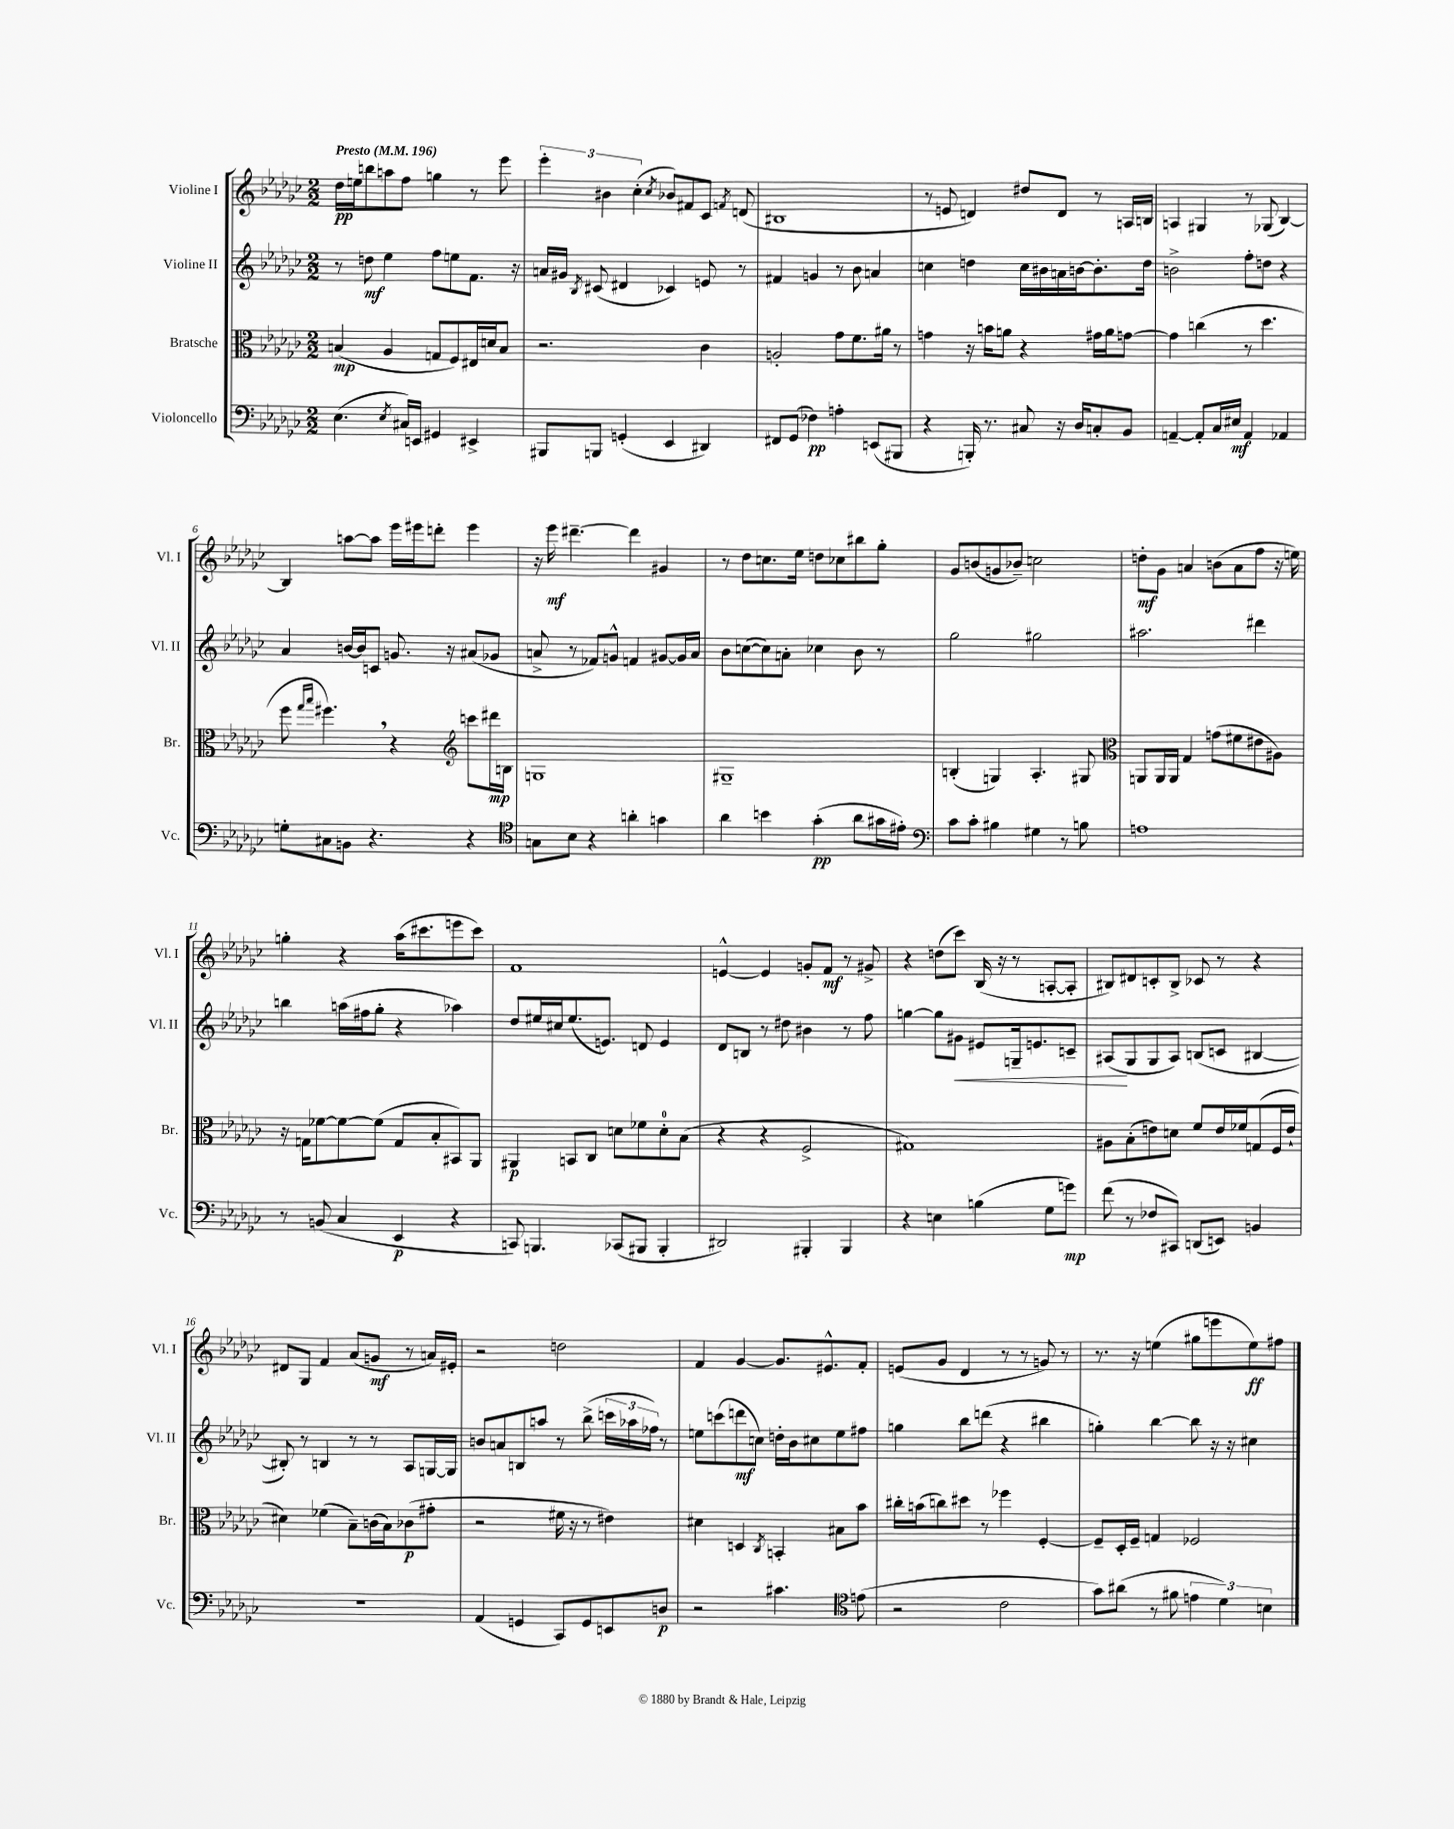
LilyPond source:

<<
\new StaffGroup <<
\new Staff = "s0" \with { instrumentName = "Violine I" shortInstrumentName = "Vl. I" } {
    \clef treble \key ges \major \numericTimeSignature \time 2/2 \tempo "Presto" 4 = 196
    \autoBeamOff des''16[\pp e''16 b''8 a''8 f''8] g''4 r8 ees'''8 |
    \tuplet 3/2 { ees'''4-. bis'4 ces''4-.( } \acciaccatura { ces''8 } bes'8[) fis'8 ces'8] \acciaccatura { f'8 } d'8( |
    bis1 |
    r8 e'8 d'4) dis''8[ d'8] r8 a16[ b16] |
    a4 gis4 r8 ges8( bes4~) |
    bes4 a''8[~ a''8] ees'''16[ eis'''16 d'''8]-. eis'''4 |
    r16 ees'''16\mf dis'''4.~-- dis'''4 gis'4 |
    r8 des''8[ c''8. ees''16] d''8[ ces''8 bis''8 ges''8]-. |
    ges'8[ b'8( g'8 bes'8]--) c''2 |
    d''8[-.\mf ges'8] a'4 b'8[( a'8 f''8] r16 e''16) |
    g''4-. r4 aes''16[( cis'''8. e'''8 cis'''8]) |
    f'1 |
    e'4~-^ e'4 g'8[-. f'8]\mf r8 gis'8-> |
    r4 d''8[( ces'''8]) bes16( r16 r8 a8[~-. a8]-. |
    bis8[) dis'8 c'8-. bis8]-> ces'8 r8 r4 |
    dis'8[ ges8] f'4 aes'8[( g'8]\mf r8 a'16[) eis'16]-. |
    r2 d''2 |
    f'4 ges'4~ ges'8.[ eis'8.-^ f'8]-. |
    e'8[( ges'8] des'4 r8 r8 g'8) r8 |
    r8. r16 e''4( gis''8[ e'''8 e''8\ff) fis''8] \bar "|." |
}
\new Staff = "s1" \with { instrumentName = "Violine II" shortInstrumentName = "Vl. II" } {
    \clef treble \key ges \major \numericTimeSignature \time 2/2
    \autoBeamOff r8 d''8\mf ees''4 f''8[ e''8 f'8.] r16 |
    a'16[ gis'16] \acciaccatura { bes8 } cis'8( dis'4 ces'4) e'8 r8 |
    fis'4 g'4 r8 bes'8 a'4 |
    c''4 d''4 c''16[ bis'16 a'16 b'16~ b'8.-. d''16] |
    b'2-> f''8[-. d''8] r4 |
    aes'4 b'16[~ b'16 c'8] g'8. r16 ais'8[( ges'8] |
    a'8-> r8 fes'8[) g'8]-^ f'4 gis'8[~ gis'16 a'16] |
    bes'8[ c''8~( c''8) a'8]-. ces''4 bes'8 r8 |
    ges''2 gis''2 |
    ais''2. dis'''4 |
    b''4 a''16[( fis''16 ges''8]-. r4 aes''4) |
    des''8[ eis''16 cis''16 eis''8.( e'8.]) d'8 e'4 |
    des'8[ b8] r8 dis''8 bis'4 r8 f''8 |
    g''4~ g''8[ gis'8]\< eis'8[ g16-- e'8. c'8]-- |
    ais8[\!( ges8 ges8 ais8]) b8[( c'8] bis4~ |
    bis8-.) r8 b4 r8 r8 aes8[ g16~ g16] |
    b'8[ a'8 b8 a''8] r8 bes''8->( \tuplet 3/2 { c'''16[ aes''16 fes''16]) } r8 |
    e''8[ c'''8( d'''8\mf c''8]) d''16[-. bes'16 cis''8 e''8 fis''8] |
    g''4 bes''8[ d'''8]( r4 bis''4 |
    g''4-.) bes''4~ bes''8 r16 r16 cis''4 \bar "|." |
}
\new Staff = "s2" \with { instrumentName = "Bratsche" shortInstrumentName = "Br." } {
    \clef alto \key ges \major \numericTimeSignature \time 2/2
    \autoBeamOff b4\mp( aes4 g8[ f8) eis16 d'16 b8] |
    r2. ces'4 |
    a2-. ges'8[ f'8. ais'16] r8 |
    g'4 r16 b'16[ a'8] r4 gis'16[ a'16 g'8]~ |
    g'4 c''4( r8 des''4. |
    f''8 \grace { ges''16[ bes''16] } fis''4.) \breathe r4 \clef treble c'''8[ dis'''16\mp b16] |
    g1 |
    gis1-- |
    b4-.( g4) aes4.-. gis8 |
    \clef alto a,8[ a,16 a,16] ges4 g'8[( fis'8 eis'8 ais8]) |
    r16 g16[ fes'8~ fes'8~ fes'8]( g8[ bes8-. bis,8) aes,8] |
    ais,4\p b,8[ ces8] d'8[ fes'8 d'8-0-. bes8]( |
    r4 r4 f2-> |
    gis1) |
    ais8[ bes8-.( e'8) d'8] f'8[ e'16 fes'16 g8( f16 e'16]-! |
    dis'4) fes'4( bes8[--) c'16( bes16) ces'8\p( gis'8]-. |
    r2 fis'16 r16 r8 eis'4) |
    dis'4 d4 \acciaccatura { ces8 } b,4-. bis8[ bes'8] |
    cis''16[-. b'16( c''8) dis''8] r8 fes''4 f4~-. |
    f8[-- des16-. f16]-- g4 fes2 \bar "|." |
}
\new Staff = "s3" \with { instrumentName = "Violoncello" shortInstrumentName = "Vc." } {
    \clef bass \key ges \major \numericTimeSignature \time 2/2
    \autoBeamOff ees4.( \acciaccatura { ees8 } cis16[) e,16] gis,4 eis,4-> |
    bis,,8[ b,,8] g,4-.( ees,4 dis,4) |
    fis,8[ ges,8]( fes4\pp) a4-. e,8[( bis,,8] |
    r4 b,,16-.) r8. cis8 r16 des16[ c8-. bes,8] |
    a,4~-- a,8[-. ces16 eis16]\mf a,4 aes,4 |
    g8[-. cis8 b,8] r4. r4 |
    \clef tenor g8[ bes8] r4 a'4-. g'4 |
    aes'4 b'4 ges'4-.\pp( aes'8[ gis'16 eis'16]-.) |
    \clef bass ces'8[ ces'8]-. bis4 gis4 r8 b8 |
    a1 |
    r8 b,8( ces4 ees,4\p r4 |
    c,8) b,,4. ces,8[( bis,,8] bis,,4-. |
    dis,2) bis,,4-. bis,,4 |
    r4 e4 b4( ges8[ g'8]\mp) |
    f'8( r8 fes8[ cis,8]) d,8[( e,8]) b,4 |
    R1 |
    aes,4( g,4 ces,8[) g,8 e,8 d8]\p |
    r2 cis'4. \clef tenor e'8( |
    r2 ces'2 |
    ges'8[) ais'8]( r8 fis'8 \tuplet 3/2 { e'4 des'4) b4 } \bar "|." |
}
>>
>>
